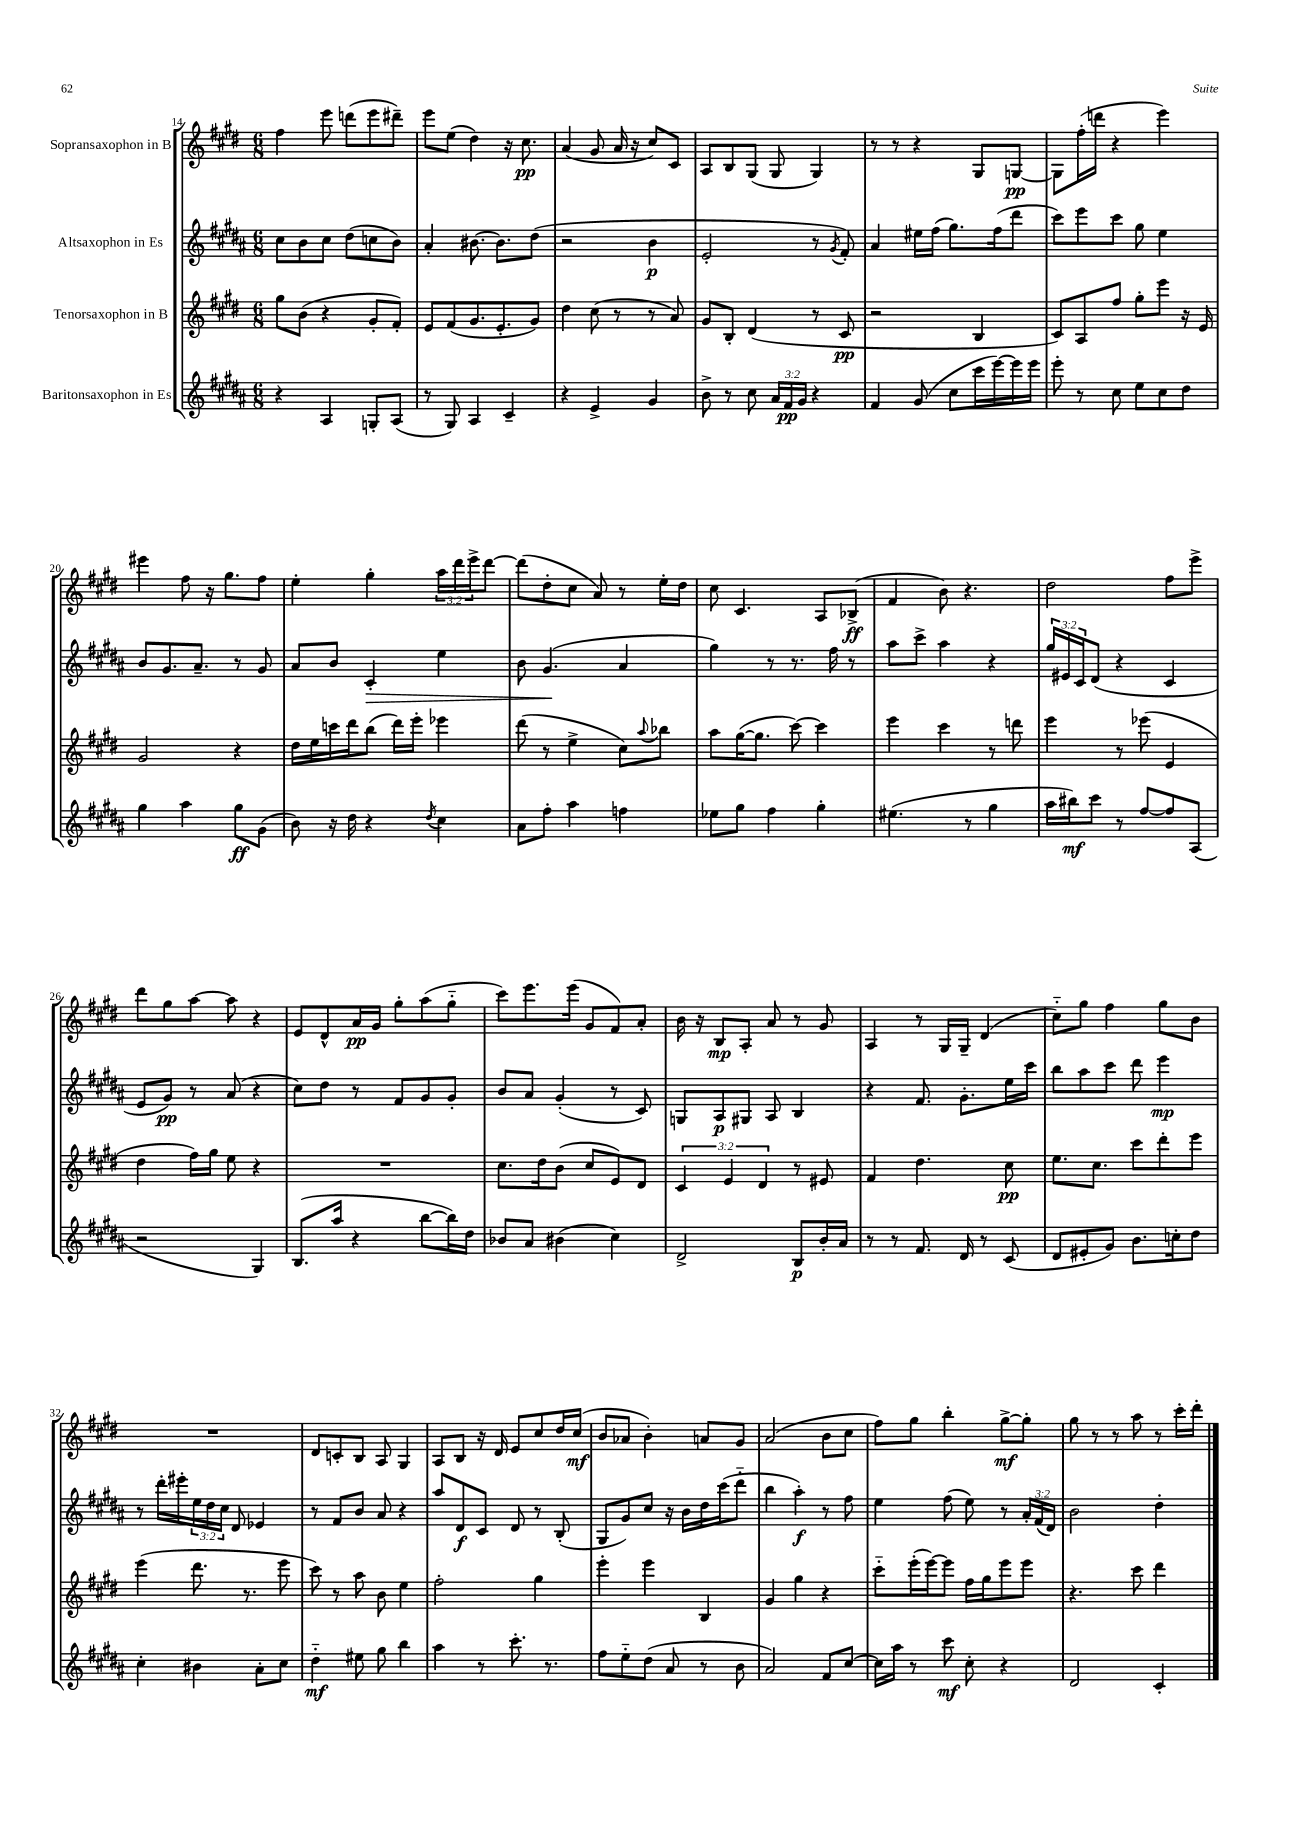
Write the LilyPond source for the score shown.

<<
\new StaffGroup <<
\new Staff = "s0" \with { instrumentName = "Sopransaxophon in B" } {
    \clef treble \key e \major \numericTimeSignature \time 6/8 \override Staff.TupletNumber.text = #tuplet-number::calc-fraction-text
    fis''4 e'''8 d'''8( e'''8 dis'''8--) |
    e'''8 e''8( dis''4) r16 cis''8.\pp |
    a'4( gis'8 a'16 r16 cis''8) cis'8 |
    a8 b8 gis8( gis8 gis4) |
    r8 r8 r4 gis8 g8~\pp |
    g8 fis''16-.( d'''16 r4 e'''4) |
    eis'''4 fis''8 r16 gis''8. fis''8 |
    e''4-. gis''4-. \tuplet 3/2 { a''16 dis'''16 e'''16-> } dis'''8~ |
    dis'''8( dis''8-. cis''8 a'8) r8 e''16-. dis''16 |
    cis''8 cis'4. a8 bes8->\ff( |
    fis'4 b'8) r4. |
    dis''2 fis''8 e'''8-> |
    dis'''8 gis''8 a''8~ a''8 r4 |
    e'8 dis'8-^ a'16\pp gis'16 gis''8-. a''8( gis''8-_ |
    cis'''8) e'''8. e'''16( gis'8 fis'8) a'8-. |
    b'16 r16 b8\mp a8-. a'8 r8 gis'8 |
    a4 r8 gis16 gis16-- dis'4( |
    cis''8-_) gis''8 fis''4 gis''8 b'8 |
    R2. |
    dis'8 c'8-. b8 a8 gis4 |
    a8 b8 r16 dis'16 e'8 cis''8 dis''16 cis''16\mf( |
    b'8 aes'8 b'4-.) a'8 gis'8 |
    a'2( b'8 cis''8 |
    fis''8) gis''8 b''4-. gis''8~->\mf gis''8-. |
    gis''8 r8 r8 a''8 r8 cis'''16-. dis'''16-. \bar "|." |
}
\new Staff = "s1" \with { instrumentName = "Altsaxophon in Es" } {
    \clef treble \key b \major \numericTimeSignature \time 6/8 \override Staff.TupletNumber.text = #tuplet-number::calc-fraction-text
    cis''8 b'8 cis''8 dis''8( c''8 b'8) |
    ais'4-. bis'8.~ bis'8. dis''8( |
    r2 b'4\p |
    e'2-. r8 \acciaccatura { gis'8 } fis'8-.) |
    ais'4 eis''16 fis''16( gis''8.) fis''16( dis'''8 |
    cis'''8) e'''8 cis'''8 gis''8 e''4 |
    b'8 gis'8. ais'8.-- r8 gis'8 |
    ais'8 b'8 cis'4-.\> e''4 |
    b'8 gis'4.\!( ais'4 |
    gis''4) r8 r8. fis''16 r8 |
    ais''8 cis'''8-> ais''4 r4 |
    \tuplet 3/2 { gis''16 eis'16 cis'16 } dis'8( r4 cis'4 |
    e'8 gis'8\pp) r8 ais'8( r4 |
    cis''8) dis''8 r8 fis'8 gis'8 gis'8-. |
    b'8 ais'8 gis'4-.( r8 cis'8) |
    g8 ais8\p gis8 ais8 b4 |
    r4 fis'8. gis'8.-. e''16 cis'''16 |
    b''8 ais''8 cis'''8 dis'''8 e'''4\mp |
    r8 dis'''16-. eis'''16-. \tuplet 3/2 { e''16 dis''16 cis''16 } dis'8 ees'4 |
    r8 fis'8 b'8 ais'8 r4 |
    ais''8 dis'8\f cis'8 dis'8 r8 b8-.( |
    gis8 gis'8) cis''8 r16 b'16 dis''16 cis'''16( dis'''8-_ |
    b''4 ais''4-.\f) r8 fis''8 |
    e''4 fis''8( e''8) r8 \tuplet 3/2 { ais'16-. fis'16( dis'16) } |
    b'2 dis''4-. \bar "|." |
}
\new Staff = "s2" \with { instrumentName = "Tenorsaxophon in B" } {
    \clef treble \key e \major \numericTimeSignature \time 6/8 \override Staff.TupletNumber.text = #tuplet-number::calc-fraction-text
    gis''8 b'8( r4 gis'8-. fis'8-.) |
    e'8 fis'8( gis'8. e'8.-. gis'8) |
    dis''4 cis''8( r8 r8 a'8) |
    gis'8 b8-. dis'4( r8 cis'8\pp |
    r2 b4 |
    cis'8) a8 fis''8 gis''8-. e'''8 r16 e'16 |
    gis'2 r4 |
    dis''16 e''16 c'''16 dis'''16 b''8( dis'''16) e'''16-. ees'''4 |
    dis'''8( r8 e''4-> cis''8) \appoggiatura { a''8 } bes''8 |
    a''8 gis''16~( gis''8. cis'''8~) cis'''4 |
    e'''4 cis'''4 r8 d'''8 |
    e'''4 r8 ees'''8( e'4 |
    dis''4 fis''16) gis''16 e''8 r4 |
    R2. |
    cis''8. dis''16 b'8( cis''8 e'8) dis'8 |
    \tuplet 3/2 { cis'4 e'4 dis'4 } r8 eis'8 |
    fis'4 dis''4. cis''8\pp |
    e''8. cis''8. cis'''8 dis'''8-. e'''8 |
    e'''4( dis'''8. r8. e'''8 |
    cis'''8) r8 a''8 b'8 e''4 |
    fis''2-. gis''4 |
    e'''4-. e'''4 b4 |
    gis'4 gis''4 r4 |
    cis'''8-_ e'''16-.( e'''16~) e'''8 fis''16 gis''16 e'''8 e'''8 |
    r4. cis'''8 dis'''4 \bar "|." |
}
\new Staff = "s3" \with { instrumentName = "Baritonsaxophon in Es" } {
    \clef treble \key b \major \numericTimeSignature \time 6/8 \override Staff.TupletNumber.text = #tuplet-number::calc-fraction-text
    r4 ais4 g8-. ais8( |
    r8 gis8) ais4 cis'4-- |
    r4 e'4-> gis'4 |
    b'8-> r8 cis''8 \tuplet 3/2 { ais'16 fis'16\pp gis'16 } r4 |
    fis'4 gis'8( cis''8 cis'''16 e'''16~) e'''16 e'''16 |
    e'''8-. r8 cis''8 e''8 cis''8 dis''8 |
    gis''4 ais''4 gis''8\ff gis'8( |
    b'8) r16 dis''16 r4 \acciaccatura { dis''8 } cis''4 |
    ais'8 fis''8-. ais''4 f''4 |
    ees''8 gis''8 fis''4 gis''4-. |
    eis''4.( r8 gis''4 |
    ais''16 bis''16\mf) cis'''8 r8 fis''8~ fis''8 ais8( |
    r2 gis4) |
    b8.( ais''16 r4 b''8~ b''16) dis''16 |
    bes'8 ais'8 bis'4( cis''4) |
    dis'2-> b8\p b'16-. ais'16 |
    r8 r8 fis'8. dis'16 r8 cis'8( |
    dis'8 eis'8-. gis'8) b'8. c''16-. dis''8 |
    cis''4-. bis'4 ais'8-. cis''8 |
    dis''4-_\mf eis''8 gis''8 b''4 |
    ais''4 r8 cis'''8.-. r8. |
    fis''8 e''8-_ dis''8( ais'8 r8 b'8 |
    ais'2) fis'8 cis''8~ |
    cis''16 ais''16 r8 cis'''8\mf cis''8-. r4 |
    dis'2 cis'4-. \bar "|." |
}
>>
>>
\layout { \context { \Score currentBarNumber = #14 } }
